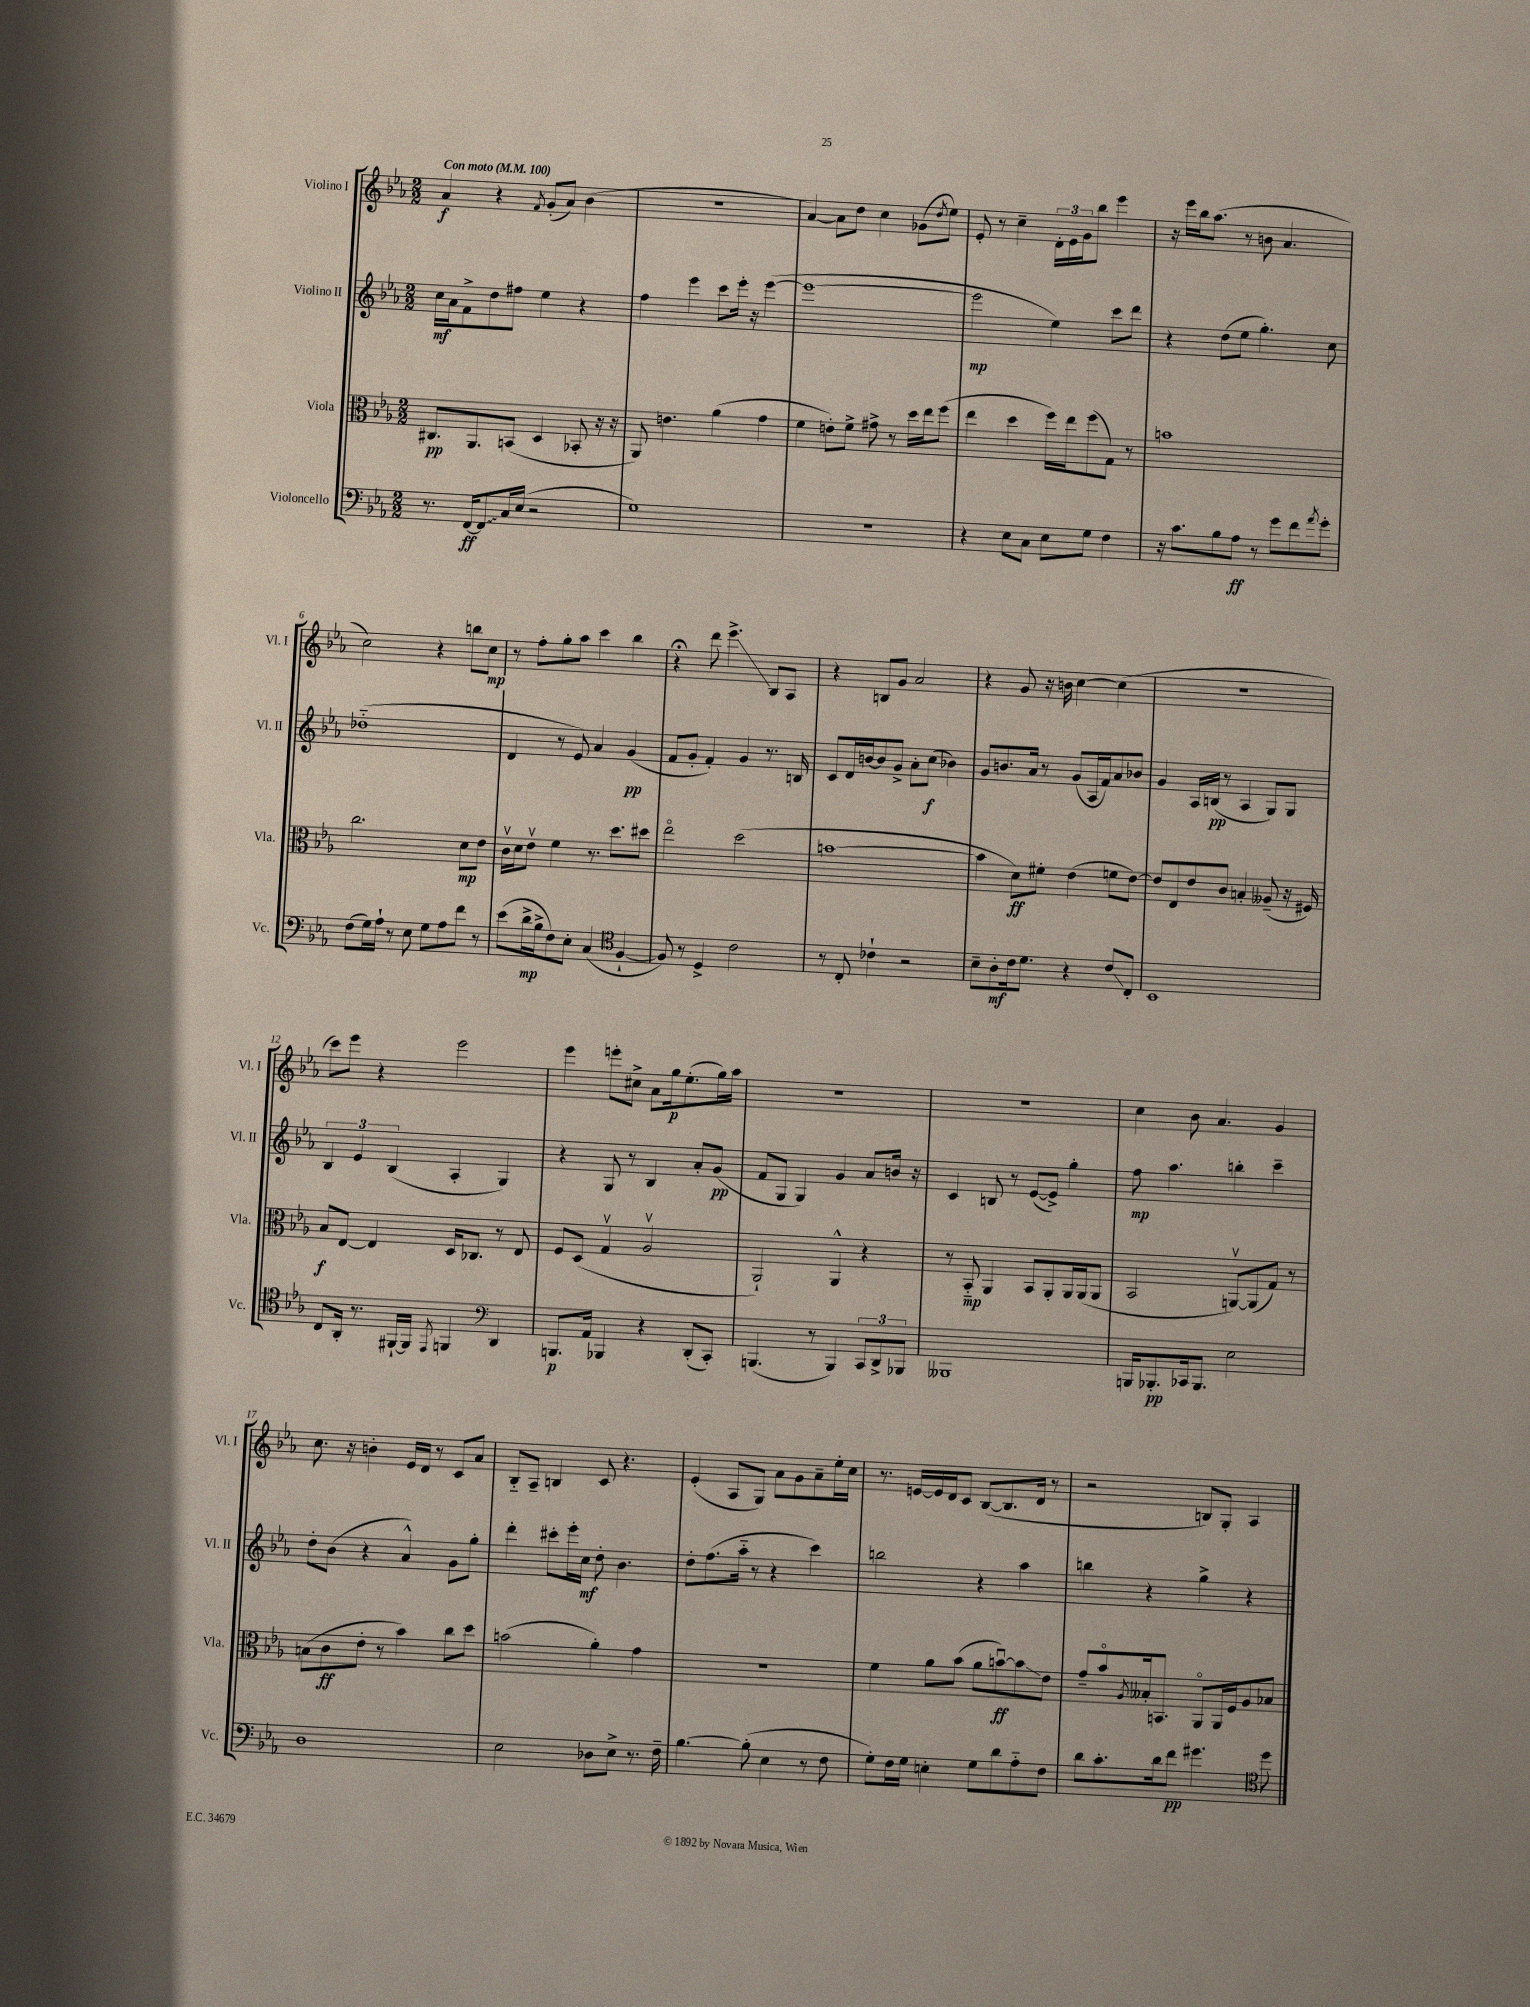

**kern	**kern	**kern	**kern
*staff4	*staff3	*staff2	*staff1
*clefF4	*clefC3	*clefG2	*clefG2
*k[b-e-a-]	*k[b-e-a-]	*k[b-e-a-]	*k[b-e-a-]
*M2/2	*M2/2	*M2/2	*M2/2
*MM100	*MM100	*MM100	*MM100
8.r	8.C#/L	16cc\LL	4a-/
.	.	16a-\J	.
.	.	8f^\	.
[16FF/LK	8.AA-/	.	.
8FF/]	.	8dd\	4r
16C/L	(8BB/J	8ff#\J	.
(16E-/JJ	.	.	.
.	.	.	8qf/
2r	4D/	4ee-\	(8g'/L
.	.	.	8a-/J)
.	8BB-'/	4r	(4b-\
.	16r	.	.
.	16r	.	.
=	=	=	=
1G)	8AA-/)	4ff\	1r
.	4.e\	.	.
.	.	4eee-\	.
.	(4a-\	8ccc\L	.
.	.	16eee-'\Jk	.
.	.	16r	.
.	4g\	([4eee-\	.
=	=	=	=
1r	4f\	1eee-_	[4a-/)
.	8e'\L)	.	8a-\]L
.	8f^\J	.	8dd\J
.	8g#^\	.	4cc\
.	8r	.	.
.	16dd\LL	.	(8g-\L
.	16ee-\J	.	.
.	.	.	8qdd/
.	(8ff\J	.	8ee-\J)
=	=	=	=
4r	4ee-\	2eee-\]	8e-'/
.	.	.	8r
8E-\L	4dd\	.	4cc~\
8C\J	.	.	.
8E-\L	16ff\LL)	4ee-\)	24d'\LL
.	.	.	24e-\
.	16ee-\J	.	.
.	.	.	24g\J
8G\J	(8ff\	.	8bb-\J
4F\	8G\J)	8ccc\L	4eee-\
.	8r	8ddd\J	.
=	=	=	=
16r	1b	4r	16r
8.c\L	.	.	16eee-\LL
.	.	.	16bb-\J
.	.	.	(8.aa-\J
8B-\	.	(8dd\L	.
8A-\J	.	8ee-\J	8r
8r	.	4.gg'\)	8b\
8g\L	.	.	4.a-/
8f\	.	.	.
8qa-/	.	.	.
8g'\J	.	8cc\	.
=	=	=	=
(8F\L	2.cc\	(1dd-'~	2cc\)
16G\L)	.	.	.
16A-`\JJ	.	.	.
8r	.	.	.
8E-\	.	.	.
8G\L	.	.	4r
8A-\	.	.	.
8f\J	8d\L	.	8bb\L
8r	8e-\J	.	8cc\J
=	=	=	=
(8e-\L	16cv\LL	4d/	8r
.	16d\J	.	.
16d^\L	8e-v\J	.	8ff'\L
16B-^\J	.	.	.
8F\)	4f\	8r	8gg'\
8E-'\J	.	8e-/)	8aa-\J
(4C/	8.r	4a-/	4ccc\
.	8.dd\L	.	.
*clefC4	*	*	*
[4F`/	.	(4g/	4bb-\
.	8dd#\J	.	.
=	=	=	=
8F/])	2ee-o\	8f/L	4r;
8r	.	8g'/J	.
4D^/	.	4f'/)	8ddd\
.	.	.	4.eee-^\
2c\	(2dd\	4g/	.
.	.	8.r	8B-/L
.	.	.	8A-/J
.	.	16B/	.
=	=	=	=
8r	[1b	8c/L	4r
8C'/	.	16d/L	.
.	.	[16b/J	.
4c-`\	.	8b/]	8B/L
.	.	8g^/J	8g/J
2r	.	8a-'\L	2a-/
.	.	(8cc\J	.
.	.	4b-\)	.
=	=	=	=
8B-~\L	4b\]	8g/L	4r
8A-'\	.	8.b/	.
16c\k	8d\L)	.	8g/
8.d\J	.	16a-/Jk	.
.	8f#'\J	8r	16r
.	.	.	16b\
4r	(4e-\	(8g/L	[4cc\
.	.	16A-/L	.
.	.	16f/J)	.
8c/L	8f\L	8a-/	(4cc\]
8C'/J	[8e-\J)	8b-/J	.
=	=	=	=
1BB-	8e-/]L	4g/	1r
.	8E-/	.	.
.	8e-/	16A-/LL	.
.	.	(16B/JJ	.
.	8c/J	8r	.
.	4B'/	4A-/	.
.	(8A--~/	8G/L)	.
.	16r	8G/J	.
.	16F#/)	.	.
=	=	=	=
8C/L	8B-/L	6B-/	8ccc\L)
16AA-'/Jk	[8E-/J	.	8eee-\J
.	.	6e-/	.
8.r	.	.	.
.	4E-/]	.	4r
.	.	(6B-/	.
[16FF#`/LL	.	.	.
16FF#/]JJ	.	.	.
8qEE-/	.	.	.
4FF/	16D/LK	4A-'/	2eee-\
.	8.C-/J	.	.
*clefF4	*	*	*
4DD/	8r	4G/)	.
.	8E-/	.	.
=	=	=	=
8.BBB/L	8F/L	4r	4eee-\
.	(8D/J	.	.
16AA-/Jk	.	.	.
4BBB-/	4Gv/	8G/	8eee'\L
.	.	8r	8cc#^\J
4r	2A-v/	4B-/	8a-\L
.	.	.	16gg\k
.	.	.	(8.ee-'\
(8DD'/L	.	8a-'/L	.
8CC'/J)	.	(8g/J	16gg\L)
.	.	.	16aa-\JJ
=	=	=	=
(4.BBB/	2AA-`/)	8f/L	1r
.	.	8G/J	.
.	.	4G/)	.
8r	.	.	.
4BBB/)	4AA-^^/	4g/	.
12CC/L	4r	8a-/L	.
12DD^/	.	.	.
.	.	16b/Jk	.
12BBB-/J	.	.	.
.	.	16r	.
=	=	=	=
1BBB--	8r	4c/	1r
.	8BB-'~/	.	.
.	4AA-/	8B/	.
.	.	8r	.
.	8BB-/L	([8e-/L	.
.	8AA-'/	8e-^/]J)	.
.	16AA-/L	4gg'\	.
.	(16AA-/J	.	.
.	8AA-/J	.	.
=	=	=	=
16BBB/LK	2BB-/	8ff\	4cc\
8.BBB-'/	.	.	.
.	.	4.aa-\	.
16CC-/k	.	.	8b-\
8.BBB-/J	.	.	.
.	.	.	4.a-/
2E-\	[8AAv/L)	4bb'\	.
.	(8AA/]	.	.
.	8G/J)	4ccc~\	4g/
.	8r	.	.
=	=	=	=
1D	(8B\L	8dd'\L	8.cc\
.	8c\	(8b-\J	.
.	.	.	16r
.	8e-'\J	4r	4b'\
.	8r	.	.
.	4b-\)	4a-^^/)	16e-/LL
.	.	.	16d/JJ
.	.	.	8r
.	8cc\L	8g\L	8c/L
.	8dd\J	8gg'\J	8a-/J
=	=	=	=
2E-\	(2b\	4ddd'\	8B-'~/L
.	.	.	8A-~/J
.	.	8ccc#'\L	4B/
.	.	16eee-'\L	.
.	.	16cc\JJ	.
8D-\L	4a-'\)	8dd'\	8c/
8E-^\J	.	4.b-\	4.r
8.r	4g\	.	.
16F~\	.	.	.
=	=	=	=
[4.B-\	1r	8dd'\L	(4e-'/
.	.	(8.ff\	.
.	.	.	8A-/L
.	.	16aa-'~\Jk	.
(8B-'\]	.	8r	8G/J)
4E-\	.	4r	8a-\L
.	.	.	8g\
8r	.	4ccc\)	8a-~\
8F\	.	.	16ee-'\L
.	.	.	16cc\JJ
=	=	=	=
8G'\L)	4f\	2bb\	8.r
16F\L	.	.	.
16G\JJ	.	.	[16e/LL
4E'\	8a-\L	.	16e/]
.	.	.	16d/J
.	(8b-\J	.	8c/J
8G\L	8a-\L	4r	([8B-/L
8d\	[8bu\)	.	8.B-/]
8A-'~\	8b\]	4aa-\	.
.	.	.	16d/Jk
8F\J	8e-\J	.	8r
=	=	=	=
8d\L	8g~/L	4bb\	2r
8.c'\	8b-o/	.	.
.	8qA-/	.	.
.	16B--'/k	4r	.
16d\k	8.BB/J	.	.
8f\J	.	.	.
4.g#\	8AA-o/L	4gg^\	8B/L)
.	16AA-/L	.	8G'/J
.	16F/J	.	.
.	8A-/	4r	4A-/
*clefC4	*	*	*
8dd\	8B-/J	.	.
==	==	==	==
*-	*-	*-	*-
